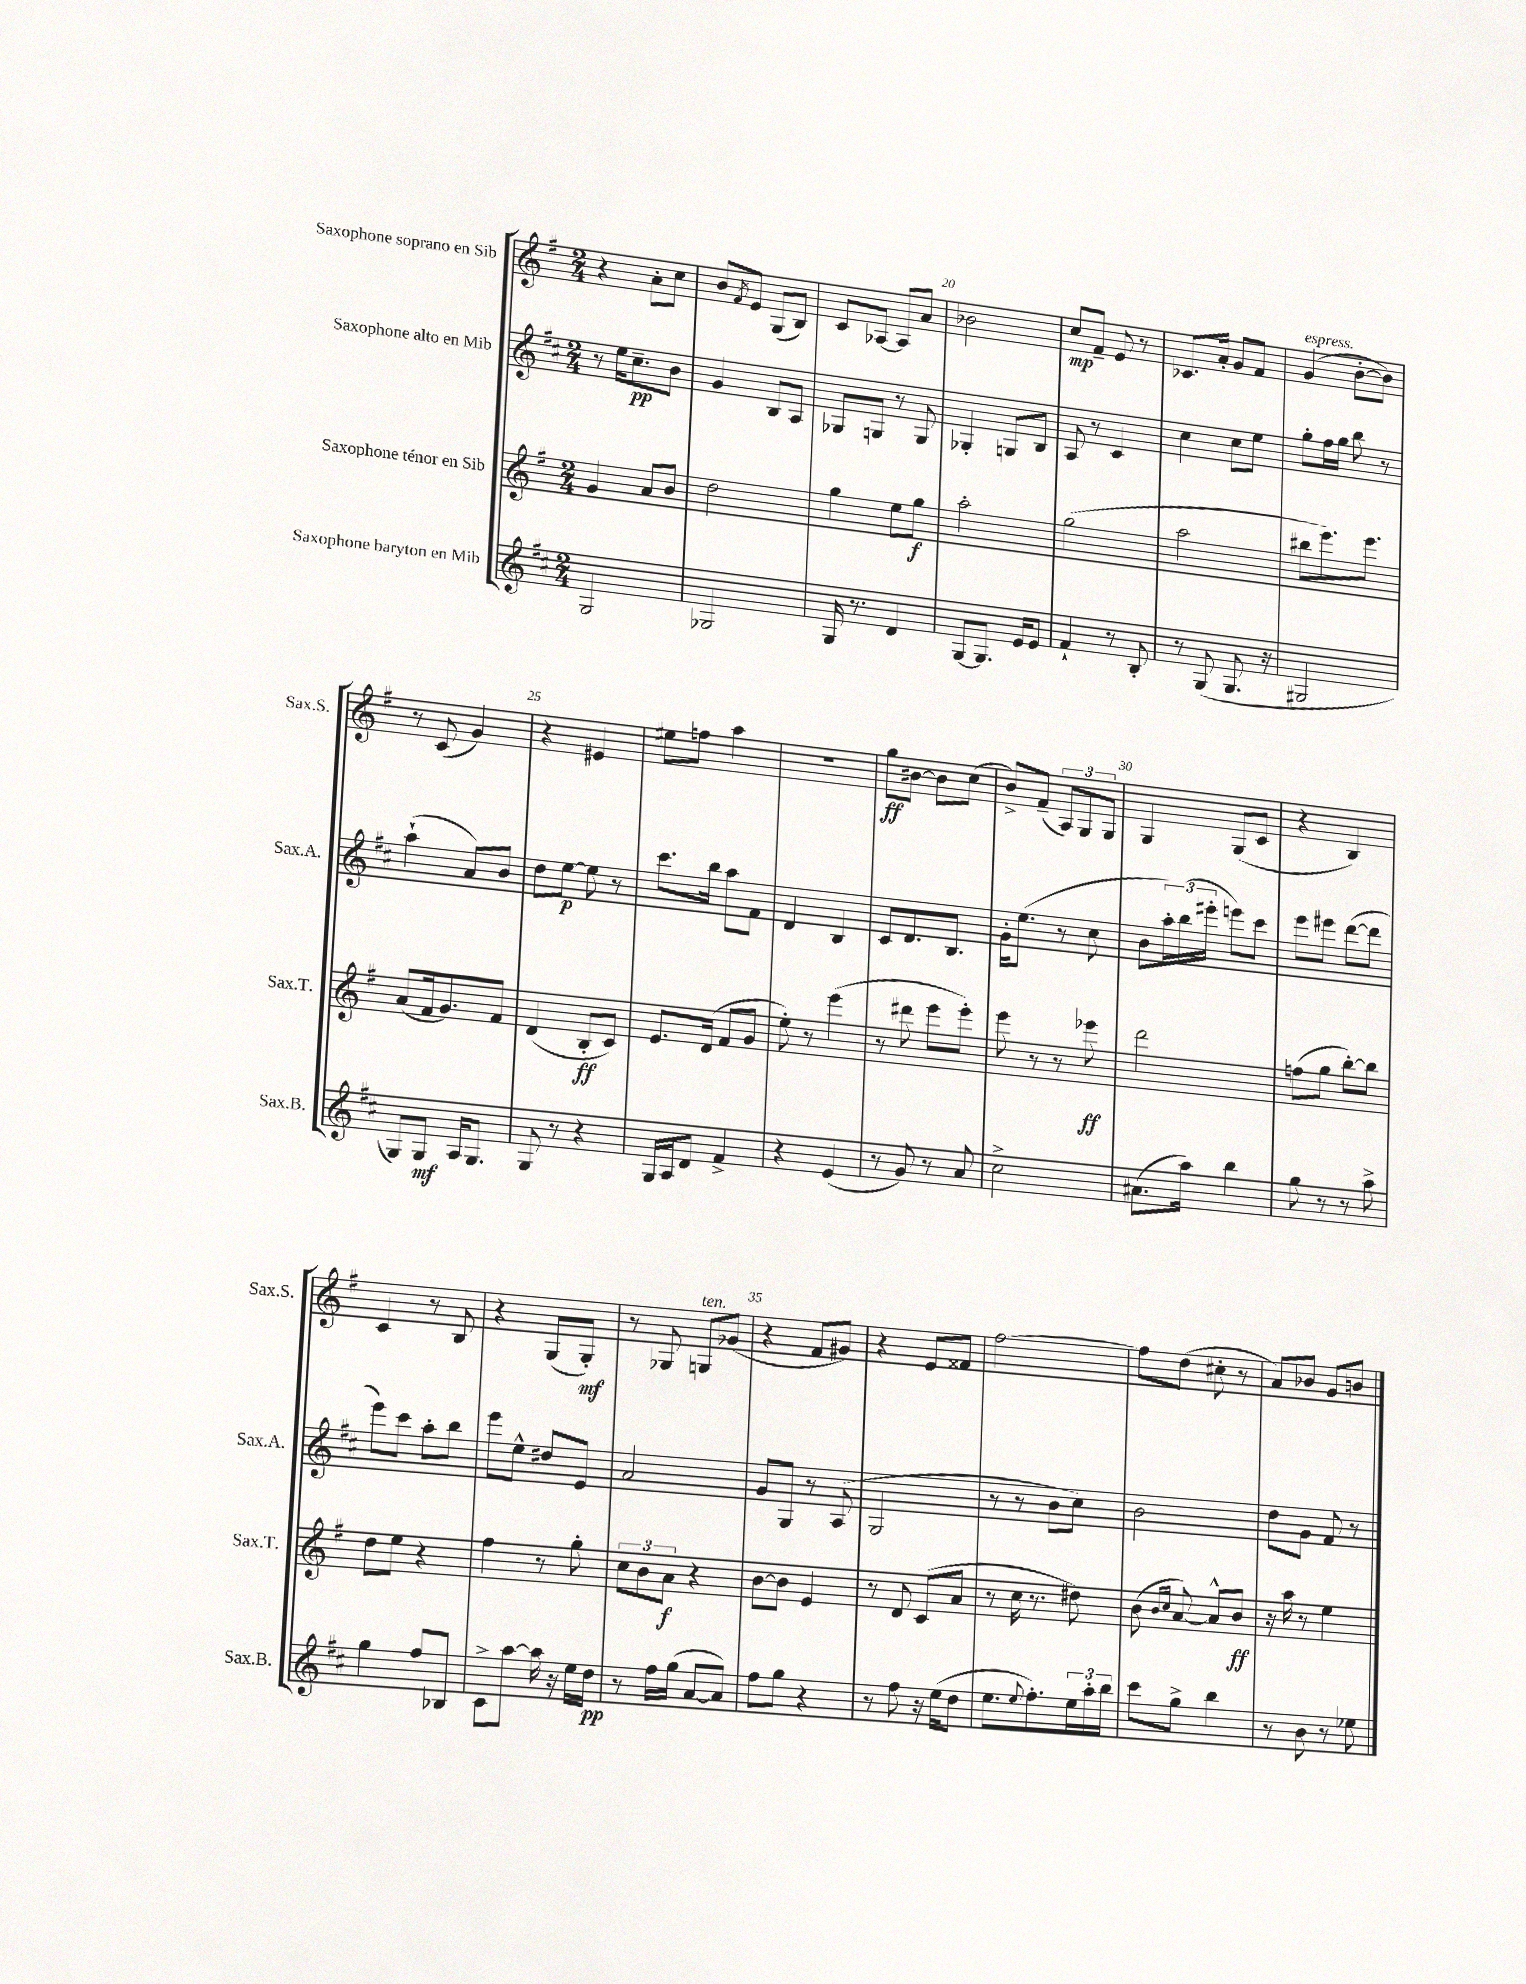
<<
\new StaffGroup <<
\new Staff = "s0" \with { instrumentName = "Saxophone soprano en Sib" shortInstrumentName = "Sax.S." } {
    \clef treble \key g \major \numericTimeSignature \time 2/4
    r4 a'8-. c''8 |
    b'8 \acciaccatura { fis'8 } e'8 g8( b8) |
    c'8 aes8~ aes8 a'8 |
    bes'2 |
    c''8\mp fis'8-- e'8 r8 |
    ces'8. a'16-. g'8 fis'8 |
    g'4^\markup { \italic "espress." }( b'8~-. b'8) |
    r8 c'8( g'4) |
    r4 eis'4 |
    eis''8 f''8 a''4 |
    R2 |
    g''8\ff bis'8~ bis'8 c''8( |
    b'8->) fis'8--( \tuplet 3/2 { a8) g8 g8 } |
    g4 g8( c'8 |
    r4 b4) |
    c'4 r8 b8 |
    r4 g8( g8-.\mf) |
    r8 ges8 g8^\markup { \italic "ten." } ges'8( |
    r4 fis'8 gis'8) |
    r4 e'8 fisis'8 |
    fis''2~ |
    fis''8 d''8( cis''8-. r8 |
    a'8) bes'8 g'8 b'8 \bar "|." |
}
\new Staff = "s1" \with { instrumentName = "Saxophone alto en Mib" shortInstrumentName = "Sax.A." } {
    \clef treble \key d \major \numericTimeSignature \time 2/4
    r8 e''16 cis''8.--\pp b'8 |
    g'4 b8 a8 |
    ges8 g8 r8 g8 |
    ges4-. g8 b8 |
    a8 r8 cis'4 |
    cis''4 cis''8 e''8 |
    g''8-. fis''16 g''16 b''8 r8 |
    a''4-!( a'8) b'8 |
    d''8 e''8~\p e''8 r8 |
    cis'''8. b''16 a''8 fis'8 |
    d'4 b4 |
    cis'8 d'8. b8. |
    g'16-. e''8.( r8 cis''8 |
    b'8 \tuplet 3/2 { a''16-.) b''16( eis'''16-. } e'''8) cis'''8 |
    e'''8 eis'''8 d'''8~( d'''8 |
    e'''8) cis'''8 a''8-. b''8 |
    e'''8 e''8-^ dis''8 e'8 |
    a'2 |
    g'8 g8 r8 a8( |
    g2 |
    r8 r8 b'8 cis''8) |
    b'2 |
    d''8 g'8 fis'8 r8 \bar "|." |
}
\new Staff = "s2" \with { instrumentName = "Saxophone ténor en Sib" shortInstrumentName = "Sax.T." } {
    \clef treble \key g \major \numericTimeSignature \time 2/4
    g'4 a'8 b'8 |
    d''2 |
    g''4 e''8 g''8\f |
    a''2-. |
    g''2( |
    a''2 |
    bis''8 e'''8.) e'''8. |
    a'8( fis'16 g'8.) fis'8 |
    d'4( b8-.\ff c'8) |
    e'8. d'16( fis'8 g'8 |
    e''8-.) r8 e'''4( |
    r8 dis'''8 e'''8 e'''8-.) |
    e'''8 r8 r8 ees'''8\ff |
    d'''2 |
    f''8( g''8 b''8~-.) b''8 |
    d''8 e''8 r4 |
    fis''4 r8 g''8-. |
    \tuplet 3/2 { c''8 b'8 a'8\f } r4 |
    b'8~ b'8 e'4 |
    r8 d'8 c'8( a'8 |
    r8 c''16 r8. dis''8) |
    b'8( \grace { b'16 c''16 } a'8~) a'8-^ b'8\ff |
    r16 a''16 r8 e''4 \bar "|." |
}
\new Staff = "s3" \with { instrumentName = "Saxophone baryton en Mib" shortInstrumentName = "Sax.B." } {
    \clef treble \key d \major \numericTimeSignature \time 2/4
    g2 |
    ges2 |
    g16 r8. d'4 |
    g8~ g8. e'16 e'8 |
    fis'4-! r8 b8-. |
    r8 g8( g8. r16 |
    gis2 |
    g8) g8\mf a16 g8. |
    g8 r8 r4 |
    g16 a16 d'8 fis'4-> |
    r4 e'4( |
    r8 g'8) r8 a'8 |
    cis''2-> |
    ais'8.( a''16) b''4 |
    g''8 r8 r8 a''8-> |
    g''4 fis''8 bes8 |
    cis'8-> a''8~ a''16 r16 e''16 d''16\pp |
    r8 fis''16 g''16( a'8~ a'8) |
    fis''8 g''8 r4 |
    r8 fis''8 r16 e''16( d''8 |
    e''8. \appoggiatura { e''8 } fis''8.-.) \tuplet 3/2 { e''16 a''16-. b''16 } |
    cis'''8 g''8-> b''4 |
    r8 b'8 r8 ees''8 \bar "|." |
}
>>
>>
\layout { \context { \Score currentBarNumber = #17 \override BarNumber.break-visibility = ##(#f #t #t) barNumberVisibility = #(every-nth-bar-number-visible 5) } }
